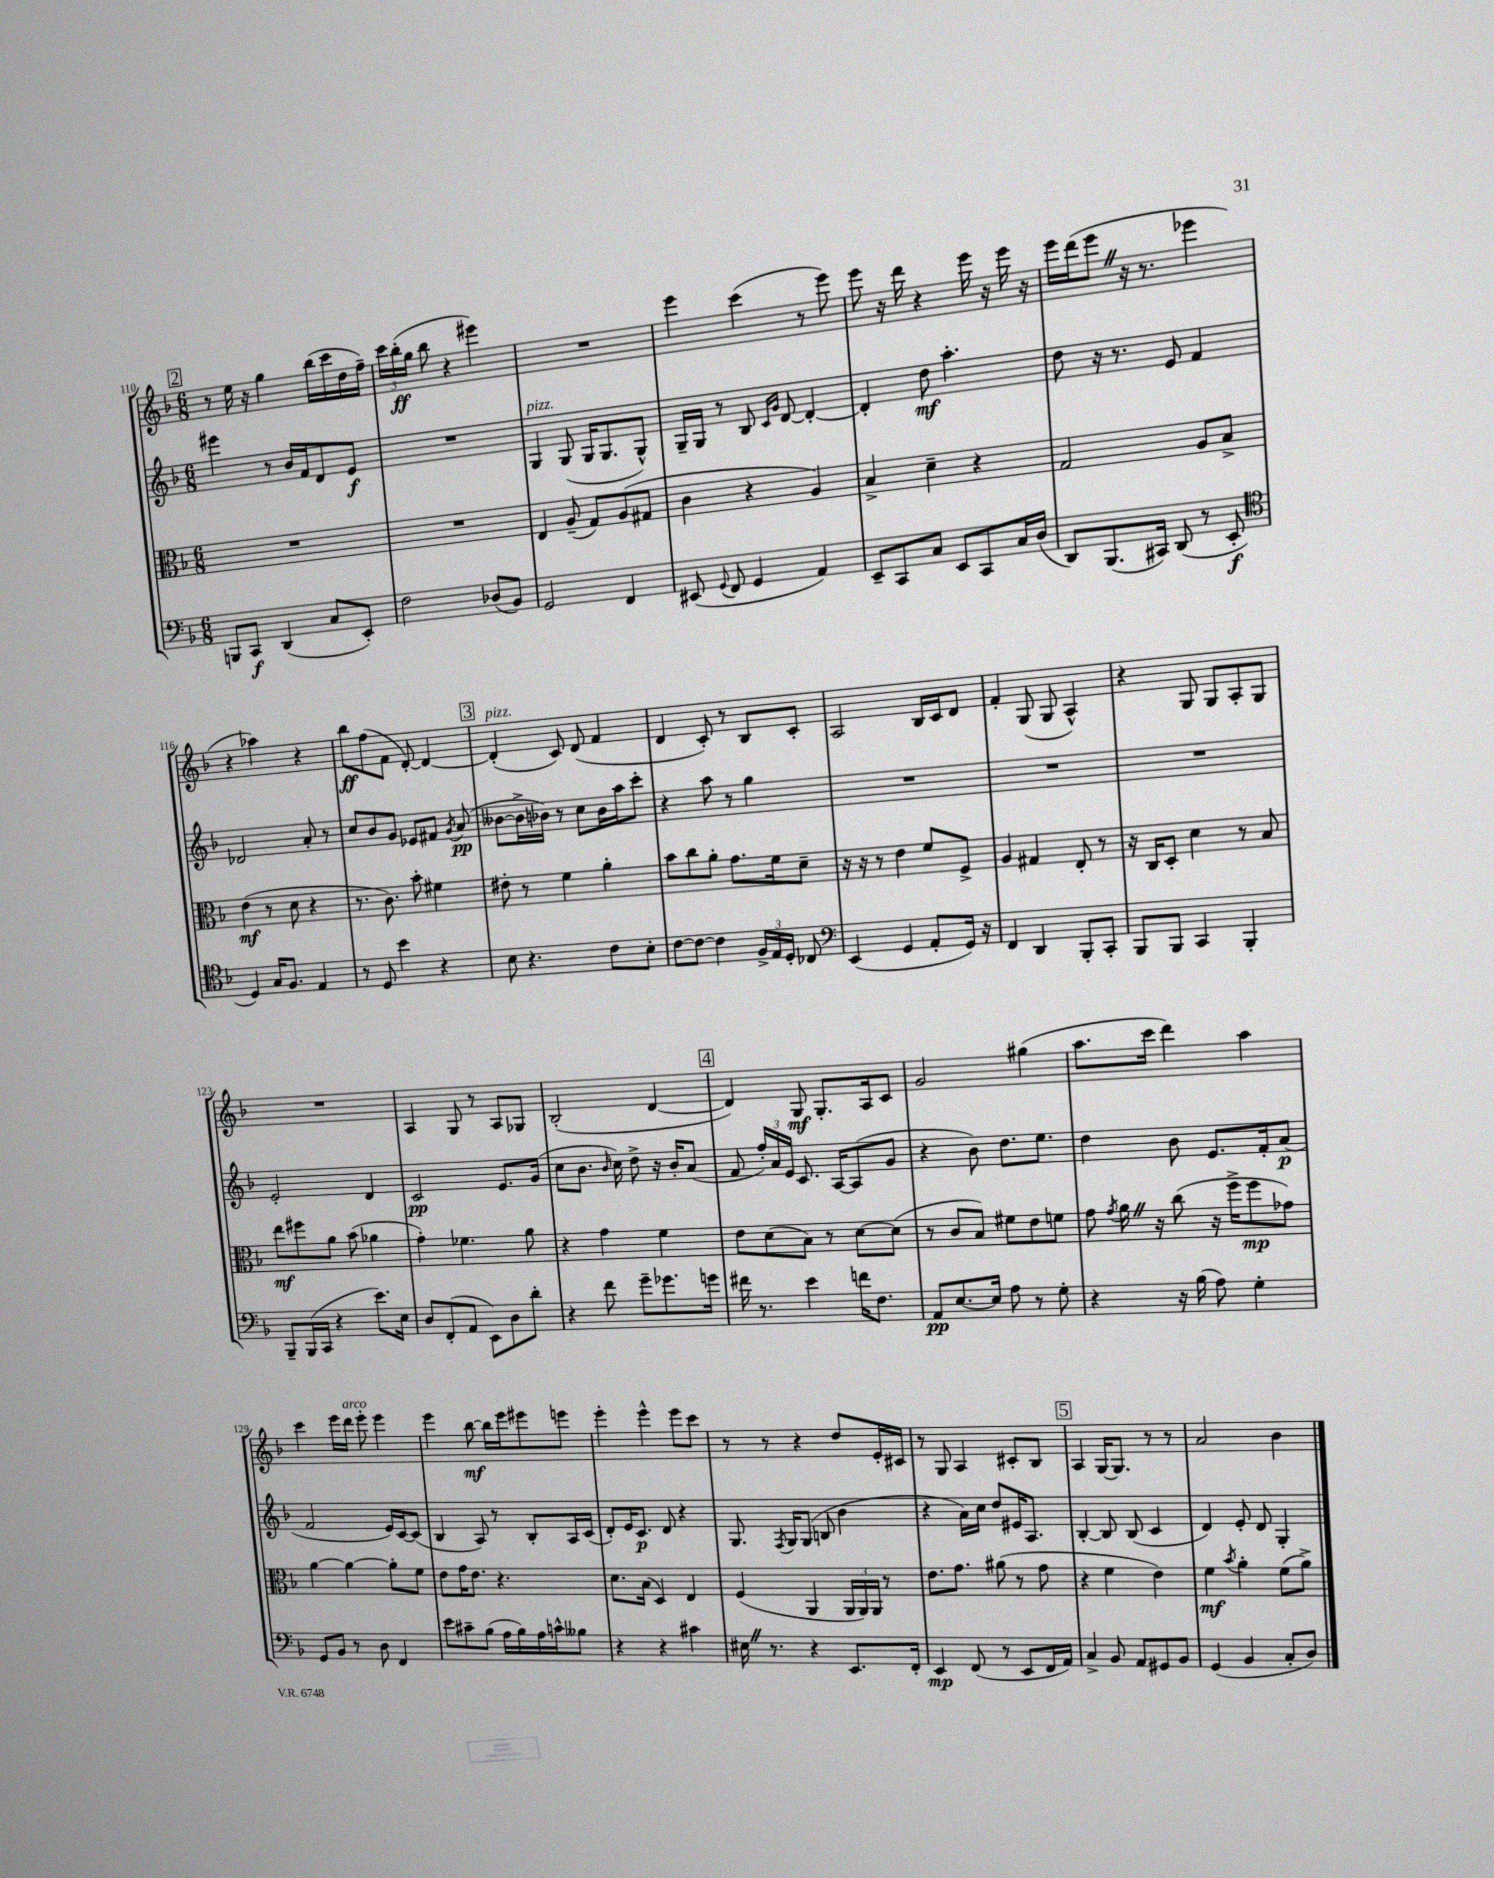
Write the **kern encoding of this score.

**kern	**kern	**kern	**kern
*staff4	*staff3	*staff2	*staff1
*clefF4	*clefC3	*clefG2	*clefG2
*k[b-]	*k[b-]	*k[b-]	*k[b-]
*M6/8	*M6/8	*M6/8	*M6/8
8BBB	2.r	4eee#	8r
8CC	.	.	16ee
.	.	.	16r
(4DD	.	8r	4gg
.	.	16b-	.
.	.	16f	.
8C	.	8d	(16bb-
.	.	.	16ccc
8EE')	.	8e	16dd
.	.	.	16ff~)
=	=	=	=
2F	2.r	2.r	24ccc
.	.	.	(24bb-'
.	.	.	24gg
.	.	.	8bb-
.	.	.	4r
(8D-	.	.	4eee#)
8BB-)	.	.	.
=	=	=	=
2GG	4E	4G	2.r
.	(8A~	(8G	.
.	8G)	16G	.
.	.	8.G	.
4FF	(8A	.	.
.	8G#	8G^^)	.
=	=	=	=
(8EE#	4c	16G~	4eee
.	.	16G	.
8qqGG	.	.	.
8FF	.	8r	.
4GG	4r	8B-	(4ccc
.	.	16qqc	.
.	.	16qqg	.
.	.	[8d	.
4AA)	4A)	4d'_	8r
.	.	.	8eee)
=	=	=	=
8EE~	4B-^	4d']	8eee
8CC	.	.	16r
.	.	.	16ddd
8C	4d~	8dd	4r
8EE	.	4.aa'	.
8CC	4r	.	16eee
.	.	.	16r
16C	.	.	16eee
(16D	.	.	16r
=	=	=	=
8DD)	2G	8dd	16eee
.	.	.	(16ddd
(8.BBB-	.	16r	8eee
.	.	8.r	.
.	.	.	16r
16CC#)	.	.	8.r
(8DD	.	8e	.
8r	8A	4f	4eee-
8EE'	8B-^	.	.
=	=	=	=
*clefC4	*	*	*
4D)	(4e	2d-	4r
16G	8r	.	4aa-)
8.F	.	.	.
.	8d	.	.
4E	4r	8a'	4r
.	.	8r	.
=	=	=	=
8r	8.r	8cc	8bb-
8D	.	8b-	(8ff
.	8.c)	.	.
4b-	.	8g	8f
.	8b-'	8e-	[8d')
4r	4f#	8f#	4d_
.	.	8qg	.
.	.	(8a	.
=	=	=	=
8B-	8e#'	[8b--	(4d']
4.r	8r	16b--^]	.
.	.	16b-)	.
.	4f	8r	8c)
.	.	8cc	(8d
8c	4a'	16b-	4f
.	.	16aa	.
8B-'	.	8ccc'	.
=	=	=	=
[8c	8b-	4r	4d
8c_	8cc	.	.
4c]	8a'	8aa	8c')
.	8.g	8r	8r
24F^	.	4gg	8B-
24E	.	.	.
.	16f	.	.
24D'	.	.	.
8C-	8d~	.	8c'
=	=	=	=
*clefF4	*	*	*
(4EE	16r	2.r	2A
.	16r	.	.
.	8r	.	.
4GG	4e	.	.
8AA'	8f	.	16B-
.	.	.	16c
16GG)	8F^	.	8d
16r	.	.	.
=	=	=	=
4FF	4A	2.r	4f'
4DD	4G#	.	(8G
.	.	.	8G
8BBB-'	8E'	.	4A^^)
8CC'	8r	.	.
=	=	=	=
8BBB-	16r	2.r	4r
.	16C	.	.
8BBB-	8D'	.	.
4CC	4d	.	8G
.	.	.	8G
4BBB-'	8r	.	8A'
.	8B-	.	8G
=	=	=	=
8BBB-~	8ee	2e'	2.r
(16BBB-	8ff#	.	.
16CC	.	.	.
4r	8a	.	.
.	(8b-	.	.
8.e)	4a-	4d	.
16E	.	.	.
=	=	=	=
8D	4g')	2c	4A
(8FF'	.	.	.
8AA	4.f-	.	8G
8EE)	.	.	8r
8D	.	8.e	8A
8d'	8a	.	8G-
.	.	(16g	.
=	=	=	=
4r	4r	8cc	(2B-'
.	.	8.b-	.
8f	4g	.	.
.	.	16qqb-	.
.	.	16cc)	.
8g~	.	8dd^	.
8.g-	4f	16r	[4d
.	.	16b-'	.
.	.	(8a	.
16g	.	.	.
=	=	=	=
16f#	8e	8f	4d])
8.r	.	.	.
.	(8d	24ff')	.
.	.	24a	.
.	.	24e	.
4e	8B-)	8.c	8G
.	8r	.	8.G'
.	.	[16A	.
16f	[8d	(8A]	.
8.F	.	.	16A
.	(8d]	8g	8c
=	=	=	=
8AA	8r	4r	2g
[8.E	8c	.	.
.	8B-)	8b-)	.
16E]	.	.	.
8A	8f#	8.dd	.
8r	8e	.	(4gg#
.	.	8.ee	.
8G'	8f	.	.
=	=	=	=
4r	8g	4dd	8.aa
.	8qg	.	.
.	16a	.	.
.	16r	.	16ccc
16r	(8cc	8b-	4ddd)
(16B-	.	.	.
8A)	16r	8.e	.
.	16ff^	.	.
4G'	8ff	.	4aa
.	.	16f'	.
.	8g-)	(8a	.
=	=	=	=
8GG	[4a	2f	4ccc
8BB-	.	.	.
8r	4a_	.	16eee
.	.	.	16ddd
8D	.	.	8eee'
4FF	8a']	16e)	4eee
.	.	[16c	.
.	8f	(8c]	.
=	=	=	=
8e	8e	4B-	4eee
8c#~	16g	.	.
.	8.e	.	.
(8B-	.	8A)	[8bb-
16A	4.r	8r	16bb-]
16B-)	.	.	16eee
16A	.	8B-'	8eee#
16c^^	.	.	.
8B--	.	16A	8eee
.	.	(16c	.
=	=	=	=
4r	8.d	8d')	4eee'
.	.	16e	.
.	(16B-	8.c	.
4r	4D)	.	4eee^^
.	.	8d	.
4c#	4E	4r	8eee
.	.	.	8ccc
=	=	=	=
16E#	(4F	8.G	8r
8.r	.	.	.
.	.	.	8r
.	.	8qF	.
.	.	16G	.
4r	4AA	(8G	4r
.	.	8B	.
8.EE	24AA	4b-	8dd
.	24AA)	.	.
.	24AA	.	.
.	8r	.	16e'
16FF'	.	.	16c#
=	=	=	=
4EE	8.e	4r	8r
.	.	.	8G
.	8.g	.	.
(8FF	.	16a)	4A
.	.	16cc	.
8r	(8a#	8dd	.
8EE	8r	16e#	8c#'
.	.	8.A	.
16FF	8g	.	8B-
16AA)	.	.	.
=	=	=	=
4C^	4r	[4B-'	4A
8BB-	4f	8B-]	[16G
.	.	.	8.G]
8AA	.	(8B-	.
8GG#	4e)	4c	8r
8BB-	.	.	8r
=	=	=	=
(4GG	4f	4d)	2a
.	8qb-	.	.
4BB-	4a'	8e'	.
.	.	8d	.
8C'	(8f	4G'	4b-
8D)	8a^)	.	.
==	==	==	==
*-	*-	*-	*-
